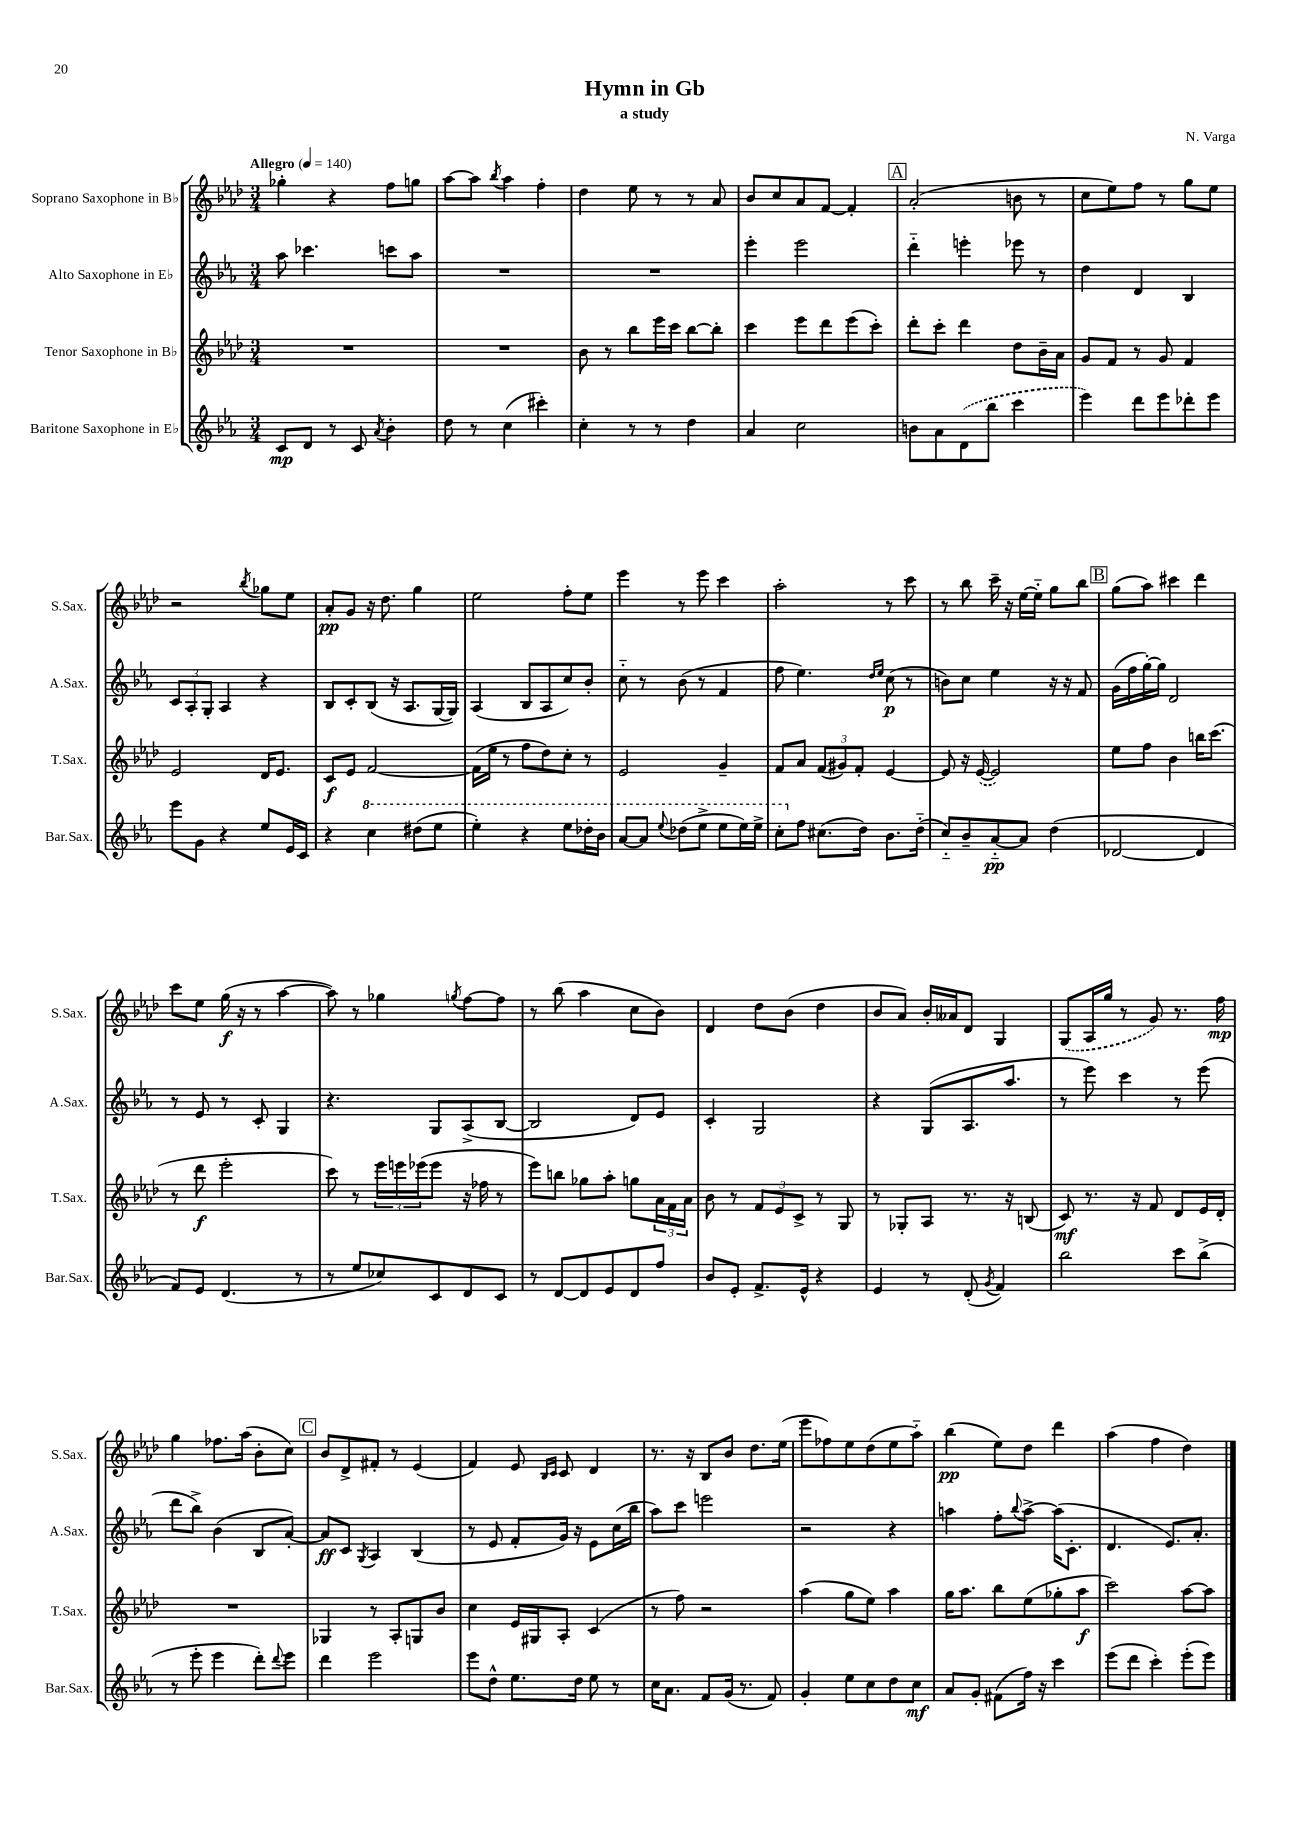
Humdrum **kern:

**kern	**dynam	**kern	**dynam	**kern	**dynam	**kern	**dynam
*part4	*part4	*part3	*part3	*part2	*part2	*part1	*part1
*staff4	*staff4	*staff3	*staff3	*staff2	*staff2	*staff1	*staff1
*I"Baritone Saxophone in E♭	*	*I"Tenor Saxophone in B♭	*	*I"Alto Saxophone in E♭	*	*I"Soprano Saxophone in B♭	*
*I'Bar.Sax.	*	*I'T.Sax.	*	*I'A.Sax.	*	*I'S.Sax.	*
*clefG2	*	*clefG2	*	*clefG2	*	*clefG2	*
*k[b-e-a-]	*	*k[b-e-a-d-]	*	*k[b-e-a-]	*	*k[b-e-a-d-]	*
*M3/4	*	*M3/4	*	*M3/4	*	*M3/4	*
*MM140	*	*MM140	*	*MM140	*	*MM140	*
=1	=1	=1	=1	=1	=1	=1	=1
!	!	!	!	!	!	!LO:TX:a:B:t=Allegro	!
8c/L	mp	2.r	.	8aa-\	.	4gg-X'\	.
8d/J	.	.	.	4.ccc-X\	.	.	.
8r	.	.	.	.	.	4r	.
8c/	.	.	.	.	.	.	.
8qa-/	.	.	.	.	.	.	.
4b-'\	.	.	.	8cccn\L	.	8ff\L	.
.	.	.	.	8aa-\J	.	8ggn\J	.
=2	=2	=2	=2	=2	=2	=2	=2
8dd\	.	2.r	.	2.r	.	[8aa-\L	.
8r	.	.	.	.	.	8aa-\J]	.
.	.	.	.	.	.	8qbb-/	.
(4cc\	.	.	.	.	.	4aa-\	.
4ccc#X'\)	.	.	.	.	.	4ff'\	.
=3	=3	=3	=3	=3	=3	=3	=3
4cc'\	.	8b-\	.	2.r	.	4dd-\	.
.	.	8r	.	.	.	.	.
8r	.	8bb-\L	.	.	.	8ee-\	.
8r	.	16eee-\L	.	.	.	8r	.
.	.	16ccc\JJ	.	.	.	.	.
4dd\	.	[8bb-\L	.	.	.	8r	.
.	.	8bb-'\J]	.	.	.	8a-/	.
=4	=4	=4	=4	=4	=4	=4	=4
4a-/	.	4ccc\	.	4eee-'\	.	8b-/L	.
.	.	.	.	.	.	8cc/	.
2cc\	.	8eee-\L	.	2eee-\	.	8a-/	.
.	.	8ddd-\	.	.	.	[8f/J	.
.	.	(8eee-\	.	.	.	4f'/]	.
.	.	8ccc'\J)	.	.	.	.	.
!!LO:REH:place=s1:t=A
=5	=5	=5	=5	=5	=5	=5	=5
8bn\L	.	8ddd-'\L	.	4ddd\	.	(2a-'/	.
8a-\	.	8ccc'\J	.	.	.	.	.
(8d\	.	4ddd-\	.	4eeen'\	.	.	.
8bb-\J	.	.	.	.	.	.	.
4ccc\	.	8dd-\L	.	8eee-X\	.	8bn\	.
.	.	16b-~\L	.	8r	.	8r	.
.	.	16a-\JJ	.	.	.	.	.
=6	=6	=6	=6	=6	=6	=6	=6
4eee-\)	.	8g/L	.	4dd\	.	8cc\L	.
.	.	8f/J	.	.	.	8ee-\)	.
8ddd\L	.	8r	.	4d/	.	8ff\J	.
8eee-\	.	8g/	.	.	.	8r	.
8ddd-X'\	.	4f/	.	4B-/	.	8gg\L	.
8eee-\J	.	.	.	.	.	8ee-\J	.
!!LO:LB:g=z
=7	=7	=7	=7	=7	=7	=7	=7
8eee-\L	.	2e-/	.	12c/L	.	2r	.
.	.	.	.	12A-'/	.	.	.
8g\J	.	.	.	.	.	.	.
.	.	.	.	12G'/J	.	.	.
4r	.	.	.	4A-/	.	.	.
.	.	.	.	.	.	8qbb-/	.
8ee-/L	.	16d-/KL	.	4r	.	8gg-X\L	.
.	.	8.e-/J	.	.	.	.	.
16e-/L	.	.	.	.	.	8ee-\J	.
16c/JJ	.	.	.	.	.	.	.
=8	=8	=8	=8	=8	=8	=8	=8
4r	.	8c/L	f	8B-/L	.	8a-'/L	pp
.	.	8e-/J	.	8c'/	.	8g/J	.
*8va	*	*	*	*	*	*	*
4ccc\	.	[2f/	.	(8B-/J	.	16r	.
.	.	.	.	.	.	8.dd-\	.
.	.	.	.	16r	.	.	.
.	.	.	.	8.A-/L	.	.	.
(8ddd#X\L	.	.	.	.	.	4gg\	.
8eee-\J	.	.	.	[16G/L	.	.	.
.	.	.	.	16G/JJ])	.	.	.
=9	=9	=9	=9	=9	=9	=9	=9
4eee-'\)	.	(16f\LL]	.	(4A-/	.	2ee-\	.
.	.	16ee-\JJ	.	.	.	.	.
.	.	8r	.	.	.	.	.
4r	.	8ff\L	.	8B-/L	.	.	.
.	.	8dd-\)	.	8A-/	.	.	.
8eee-\L	.	8cc'\J	.	8cc/)	.	8ff'\L	.
16ddd-X'\L	.	8r	.	8b-'/J	.	8ee-\J	.
16bb-\JJ	.	.	.	.	.	.	.
=10	=10	=10	=10	=10	=10	=10	=10
[8aa-/L	.	2e-/	.	8cc\	.	4eee-\	.
8aa-/J]	.	.	.	8r	.	.	.
8qqeee-/	.	.	.	.	.	.	.
(8ddd-X\L	.	.	.	(8b-\	.	8r	.
8eee-^\J	.	.	.	8r	.	8eee-\	.
8eee-\L	.	4g~/	.	4f/	.	4ccc\	.
16eee-\L)	.	.	.	.	.	.	.
16eee-^\JJ	.	.	.	.	.	.	.
=11	=11	=11	=11	=11	=11	=11	=11
8ccc'\L	.	8f/L	.	8ff\	.	2aa-'\	.
*X8va	*	*	*	*	*	*	*
8ff\J	.	8a-/J	.	4.ee-\)	.	.	.
(8.cc#X\L	.	(12f/L	.	.	.	.	.
.	.	12g#X/)	.	.	.	.	.
.	.	12f'/J	.	.	.	.	.
16dd\Jk)	.	.	.	.	.	.	.
.	.	.	.	16qqdd/LL	.	.	.
.	.	.	.	16qqee-/JJ	.	.	.
8.b-\L	.	[4e-/	.	(8cc\	p	8r	.
.	.	.	.	8r	.	8ccc\	.
(16dd\Jk	.	.	.	.	.	.	.
=12	=12	=12	=12	=12	=12	=12	=12
8cc/L)	.	8e-/]	.	8bn\L)	.	8r	.
8b-~/	.	16r	.	8cc\J	.	8bb-\	.
.	.	([16e-/	.	.	.	.	.
[8a-/	pp	2e-/])	.	4ee-\	.	16ccc~\	.
.	.	.	.	.	.	16r	.
8a-/J]	.	.	.	.	.	[16ee-\LL	.
.	.	.	.	.	.	16ee-\JJ]	.
(4dd\	.	.	.	16r	.	8gg\L	.
.	.	.	.	16r	.	.	.
.	.	.	.	8f/	.	8bb-\J	.
!!LO:REH:place=s1:t=B
=13	=13	=13	=13	=13	=13	=13	=13
[2d-X/	.	8ee-\L	.	(16g\LL	.	(8gg\L	.
.	.	.	.	16ff\	.	.	.
.	.	8ff\J	.	[16gg'\)	.	8aa-\J)	.
.	.	.	.	16gg\JJ]	.	.	.
.	.	4b-\	.	2d/	.	4ccc#X\	.
4d-/]	.	16bbn\KL	.	.	.	4ddd-\	.
.	.	(8.ccc\J	.	.	.	.	.
!!LO:LB:g=z
=14	=14	=14	=14	=14	=14	=14	=14
8f/L)	.	8r	.	8r	.	8ccc\L	.
8e-/J	.	8ddd-\	f	8e-/	.	8ee-\J	.
(4.d/	.	2eee-'\	.	8r	.	(16gg\	f
.	.	.	.	.	.	16r	.
.	.	.	.	8c'/	.	8r	.
.	.	.	.	4G/	.	[4aa-\	.
8r	.	.	.	.	.	.	.
=15	=15	=15	=15	=15	=15	=15	=15
8r	.	8ccc\)	.	4.r	.	8aa-\])	.
8ee-/L	.	8r	.	.	.	8r	.
8cc-X/)	.	24eee-\LL	.	.	.	4gg-X\	.
.	.	24eeen\	.	.	.	.	.
.	.	(24eee-X\J	.	.	.	.	.
8c/	.	8eee-\J	.	8G/L	.	.	.
.	.	.	.	.	.	8qggn/	.
8d/	.	16r	.	(8A-^/	.	[8ff\L	.
.	.	16ff-X\	.	.	.	.	.
8c/J	.	8r	.	[8B-/J	.	8ff\J]	.
=16	=16	=16	=16	=16	=16	=16	=16
8r	.	8eee-\L)	.	2B-/]	.	8r	.
[8d/L	.	8bbn\J	.	.	.	(8bb-\	.
8d/]	.	8gg-X\L	.	.	.	4aa-\	.
8e-/	.	8aa-'\J	.	.	.	.	.
8d/	.	8ggn\L	.	8d/L)	.	8cc\L	.
8ff/J	.	24a-\L	.	8e-/J	.	8b-\J)	.
.	.	24f\	.	.	.	.	.
.	.	24a-\JJ	.	.	.	.	.
=17	=17	=17	=17	=17	=17	=17	=17
8b-/L	.	8b-\	.	4c'/	.	4d-/	.
8e-'/J	.	8r	.	.	.	.	.
8.f^/L	.	12f/L	.	2G/	.	8dd-\L	.
.	.	12e-/	.	.	.	.	.
.	.	.	.	.	.	(8b-\J	.
.	.	12c^/J	.	.	.	.	.
16e-^^/Jk	.	.	.	.	.	.	.
4r	.	8r	.	.	.	4dd-\	.
.	.	8G/	.	.	.	.	.
=18	=18	=18	=18	=18	=18	=18	=18
4e-/	.	8r	.	4r	.	8b-/L	.
.	.	8G-X'/L	.	.	.	8a-/J)	.
8r	.	8A-/J	.	(8G/L	.	16b-'/LL	.
.	.	.	.	.	.	16a--X/J	.
(8d'/	.	8.r	.	8.A-/	.	8d-/J	.
8qg/	.	.	.	.	.	.	.
4f/)	.	.	.	.	.	4G/	.
.	.	16r	.	8.aa-/J	.	.	.
.	.	(8Bn/	.	.	.	.	.
=19	=19	=19	=19	=19	=19	=19	=19
2bb-\	.	8c/)	mf	8r	.	(8G/L	.
.	.	8.r	.	8eee-\)	.	16A-/L	.
.	.	.	.	.	.	16gg/JJ	.
.	.	.	.	4ccc\	.	8r	.
.	.	16r	.	.	.	.	.
.	.	8f/	.	.	.	8g/)	.
8ccc\L	.	8d-/L	.	8r	.	8.r	.
(8bb-^\J	.	16e-/L	.	(8eee-\	.	.	.
.	.	16d-'/JJ	.	.	.	16ff\	mp
!!LO:LB:g=z
=20	=20	=20	=20	=20	=20	=20	=20
8r	.	2.r	.	8ddd\L	.	4gg\	.
8eee-'\	.	.	.	8bb-^\J)	.	.	.
4eee-\	.	.	.	(4b-\	.	8.ff-X\L	.
.	.	.	.	.	.	(16aa-\Jk	.
8ddd'\L)	.	.	.	8B-/L	.	8b-'\L	.
8qqddd/	.	.	.	.	.	.	.
8eee-\J	.	.	.	[8a-'/J)	.	8cc\J)	.
!!LO:REH:place=s1:t=C
=21	=21	=21	=21	=21	=21	=21	=21
4ddd\	.	4G-X/	.	8a-/L]	ff	8b-/L	.
.	.	.	.	8c/J	.	8d-^/	.
.	.	.	.	8qG/	.	.	.
2eee-\	.	8r	.	4A-/	.	8f#X'/J	.
.	.	8A-'/L	.	.	.	8r	.
.	.	8Gn/	.	(4B-/	.	(4e-/	.
.	.	8b-/J	.	.	.	.	.
=22	=22	=22	=22	=22	=22	=22	=22
8eee-\L	.	4cc\	.	8r	.	4f/)	.
8dd^^\J	.	.	.	8e-/	.	.	.
8.ee-\L	.	16e-/LL	.	8f'/L	.	8e-/	.
.	.	16G#X/J	.	.	.	.	.
.	.	.	.	.	.	16qqB-/LL	.
.	.	.	.	.	.	16qqc/JJ	.
.	.	8A-'/J	.	16g/Jk)	.	8c/	.
16dd\Jk	.	.	.	16r	.	.	.
8ee-\	.	(4c/	.	8e-\L	.	4d-/	.
8r	.	.	.	(16cc\L	.	.	.
.	.	.	.	16bb-\JJ	.	.	.
=23	=23	=23	=23	=23	=23	=23	=23
16cc\KL	.	8r	.	8aa-\L)	.	8.r	.
8.a-\J	.	.	.	.	.	.	.
.	.	8ff\)	.	8ccc\J	.	.	.
.	.	.	.	.	.	16r	.
8f/L	.	2r	.	2eeen\	.	8B-/L	.
(16g/Jk	.	.	.	.	.	8b-/J	.
8.r	.	.	.	.	.	.	.
.	.	.	.	.	.	8.dd-\L	.
8f/)	.	.	.	.	.	.	.
.	.	.	.	.	.	(16ee-\Jk	.
=24	=24	=24	=24	=24	=24	=24	=24
4g'/	.	(4aa-\	.	2r	.	8eee-\L	.
.	.	.	.	.	.	8ff-X\)	.
8ee-\L	.	8gg\L	.	.	.	8ee-\	.
8cc\	.	8ee-\J)	.	.	.	(8dd-\	.
8dd\	.	4aa-\	.	4r	.	8ee-\	.
8cc\J	mf	.	.	.	.	8aa-\J)	.
=25	=25	=25	=25	=25	=25	=25	=25
8a-/L	.	16gg\KL	.	4aan\	.	(4bb-\	pp
.	.	8.aa-\J	.	.	.	.	.
8g'/J	.	.	.	.	.	.	.
(8f#X\L	.	8bb-\L	.	8ff'\L	.	8ee-\L)	.
.	.	.	.	8qqbb-/	.	.	.
16ff\Jk)	.	(8ee-\	.	[8aa^\J	.	8dd-\J	.
16r	.	.	.	.	.	.	.
4ccc\	.	8gg-X'\	.	(16aa\KL]	.	4ddd-\	.
.	.	.	.	8.c'\J	.	.	.
.	.	8aa-\J	f	.	.	.	.
=26	=26	=26	=26	=26	=26	=26	=26
(8eee-\L	.	2ccc\)	.	4.d/	.	(4aa-\	.
8ddd\J	.	.	.	.	.	.	.
4ccc'\)	.	.	.	.	.	4ff\	.
.	.	.	.	8.e-/L)	.	.	.
(8eee-'\L	.	[8aa-\L	.	.	.	4dd-\)	.
.	.	.	.	8.a-'/J	.	.	.
8eee-\J)	.	8aa-\J]	.	.	.	.	.
==	==	==	==	==	==	==	==
*-	*-	*-	*-	*-	*-	*-	*-
